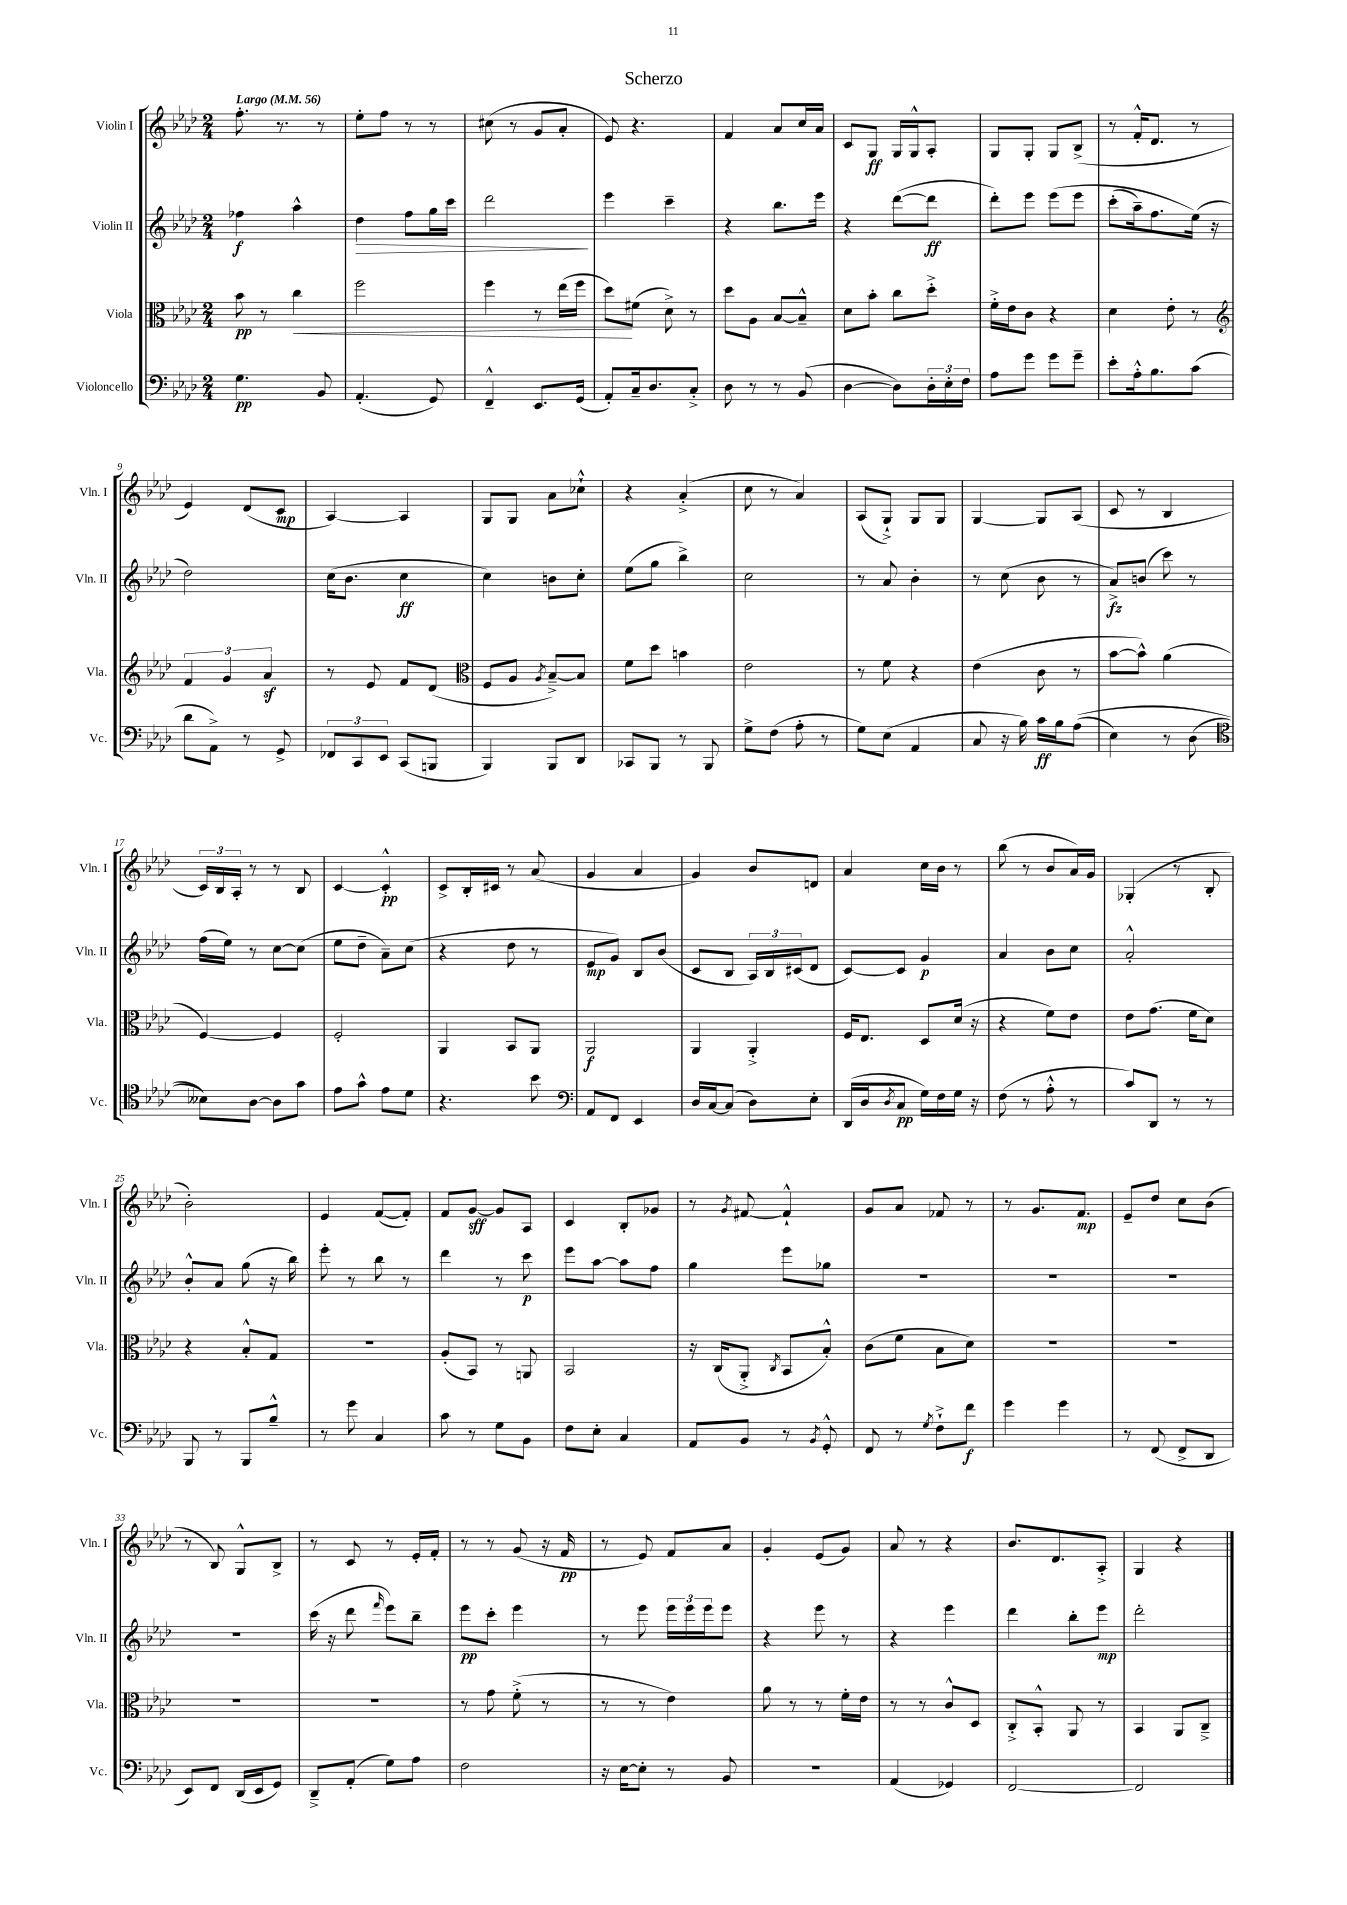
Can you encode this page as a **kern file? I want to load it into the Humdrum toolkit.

**kern	**dynam	**kern	**dynam	**kern	**dynam	**kern	**dynam
*part4	*part4	*part3	*part3	*part2	*part2	*part1	*part1
*staff4	*staff4	*staff3	*staff3	*staff2	*staff2	*staff1	*staff1
*I"Violoncello	*	*I"Viola	*	*I"Violin II	*	*I"Violin I	*
*I'Vc.	*	*I'Vla.	*	*I'Vln. II	*	*I'Vln. I	*
*clefF4	*	*clefC3	*	*clefG2	*	*clefG2	*
*k[b-e-a-d-]	*	*k[b-e-a-d-]	*	*k[b-e-a-d-]	*	*k[b-e-a-d-]	*
*M2/4	*	*M2/4	*	*M2/4	*	*M2/4	*
*MM56	*	*MM56	*	*MM56	*	*MM56	*
=1	=1	=1	=1	=1	=1	=1	=1
!	!	!	!	!	!	!LO:TX:a:B:t=Largo	!
4.G\	pp	8b-\	pp	4ff-X\	f	8.ff'\	.
.	.	8r	.	.	.	.	.
.	.	.	.	.	.	8.r	.
!	!	!	!LO:HP:b	!	!	!	!
.	.	4cc\	<	4aa-^^\	.	.	.
8BB-/	.	.	.	.	.	8r	.
=2	=2	=2	=2	=2	=2	=2	=2
!	!	!	!	!	!LO:HP:b	!	!
(4.AA-'/	.	2ff\	.	4dd-\	>	8ee-'\L	.
.	.	.	.	.	.	8ff\J	.
.	.	.	.	8ff\L	.	8r	.
8GG/)	.	.	.	16gg\L	.	8r	.
.	.	.	.	16ccc\JJ	.	.	.
=3	=3	=3	=3	=3	=3	=3	=3
4FF~^^/	.	4ff\	.	2ddd-\	.	(8cc#X\	.
.	.	.	.	.	.	8r	.
8.EE-/L	.	8r	.	.	.	8g/L	.
.	.	(16ee-\LL	.	.	.	8a-'/J	.
(16GG/Jk	.	16ff\JJ	.	.	.	.	.
.	.	.	.	.	]	.	.
=4	=4	=4	=4	=4	=4	=4	=4
8AA-'/L)	.	8dd-\L)	.	4eee-\	.	8e-/)	.
16C~/k	.	(8f#X\J	[	.	.	4.r	.
8.D-/	.	.	.	.	.	.	.
.	.	8d-^\)	.	4ccc~\	.	.	.
8C'^/J	.	8r	.	.	.	.	.
=5	=5	=5	=5	=5	=5	=5	=5
8D-\	.	8dd-\L	.	4r	.	4f/	.
8r	.	8A-\J	.	.	.	.	.
8r	.	[8B-/L	.	8.bb-\L	.	8a-/L	.
(8BB-/	.	8B-~^^/J]	.	.	.	16cc/L	.
.	.	.	.	16eee-\Jk	.	16a-/JJ	.
=6	=6	=6	=6	=6	=6	=6	=6
[4D-\	.	8d-\L	.	4r	.	8c/L	.
.	.	8b-'\J	.	.	.	8G/J	ff
8D-\L])	.	8cc\L	.	([8ddd-\L	.	16G/LL	.
.	.	.	.	.	.	16G^^/J	.
24D-'\L	.	8dd-'^\J	.	8ddd-\J]	ff	8A-'/J	.
24E-'\	.	.	.	.	.	.	.
24F\JJ	.	.	.	.	.	.	.
=7	=7	=7	=7	=7	=7	=7	=7
8A-\L	.	16f'^\LL	.	8ddd-'\L)	.	8G/L	.
.	.	16e-\J	.	.	.	.	.
8g\J	.	8c\J	.	8eee-\J	.	8G'/J	.
8g\L	.	4r	.	(8eee-\L	.	8G/L	.
8g~\J	.	.	.	8eee-\J	.	(8B-^/J	.
=8	=8	=8	=8	=8	=8	=8	=8
8e-'\L	.	4d-\	.	(8ccc'\L	.	8r	.
16A-'^^\k	.	.	.	16aa-~\k)	.	16f'^^/KL	.
8.B-\	.	.	.	8.ff\	.	8.d-/J	.
.	.	8e-'\	.	.	.	.	.
(8c\J	.	8r	.	(16ee-\Jk)	.	8r	.
.	.	.	.	16r	.	.	.
!!LO:LB:g=z
=9	=9	=9	=9	=9	=9	=9	=9
*	*	*clefG2	*	*	*	*	*
8d-\L	.	6f/	.	2dd-\)	.	4e-/)	.
8AA-^\J)	.	.	.	.	.	.	.
.	.	6g/	.	.	.	.	.
8r	.	.	.	.	.	(8d-/L	.
.	.	6a-z/	.	.	.	.	.
8GG^/	.	.	.	.	.	8c/J	mp
=10	=10	=10	=10	=10	=10	=10	=10
12FF-X/L	.	8r	.	(16cc\KL	.	[4A-/)	.
.	.	.	.	8.b-\J	.	.	.
12CC/	.	.	.	.	.	.	.
.	.	8e-/	.	.	.	.	.
12EE-/J	.	.	.	.	.	.	.
(8CC/L	.	8f/L	.	4cc\	ff	4A-/]	.
8BBBn/J	.	(8d-/J	.	.	.	.	.
=11	=11	=11	=11	=11	=11	=11	=11
*	*	*clefC3	*	*	*	*	*
4BBB-/)	.	8F/L	.	4cc\)	.	8G/L	.
.	.	8A-/J	.	.	.	8G/J	.
.	.	8qA-/	.	.	.	.	.
8BBB-/L	.	[8B-~^/L)	.	8bn\L	.	8a-\L	.
8DD-/J	.	8B-/J]	.	8cc'\J	.	8cc-X`^^\J	.
=12	=12	=12	=12	=12	=12	=12	=12
8CC-X/L	.	8f\L	.	(8ee-\L	.	4r	.
8BBB-/J	.	8dd-\J	.	8gg\J	.	.	.
8r	.	4bn\	.	4bb-^\)	.	(4a-'^/	.
8BBB-/	.	.	.	.	.	.	.
=13	=13	=13	=13	=13	=13	=13	=13
8G^\L	.	2e-\	.	2cc\	.	8cc\	.
(8F\J	.	.	.	.	.	8r	.
8A-'\	.	.	.	.	.	4a-/)	.
8r	.	.	.	.	.	.	.
=14	=14	=14	=14	=14	=14	=14	=14
8G\L)	.	8r	.	8r	.	(8A-/L	.
(8E-\J	.	8f\	.	8a-/	.	8G`^/J)	.
4AA-/	.	4r	.	4b-'\	.	8G/L	.
.	.	.	.	.	.	8G/J	.
=15	=15	=15	=15	=15	=15	=15	=15
8C/	.	(4e-\	.	8r	.	[4G/	.
16r	.	.	.	(8cc\	.	.	.
16B-\)	.	.	.	.	.	.	.
16c\LL	ff	8c\	.	8b-\	.	8G/L]	.
16B-\J	.	.	.	.	.	.	.
((8A-\J	.	8r	.	8r	.	(8A-/J	.
=16	=16	=16	=16	=16	=16	=16	=16
4E-\)	.	[8b-\L	.	8a-^/L)	fz	8c/	.
.	.	8b-^^\J])	.	(8bn/J	.	8r	.
8r	.	(4a-\	.	8ccc\)	.	4B-/	.
(8D-\	.	.	.	8r	.	.	.
!!LO:LB:g=z
=17	=17	=17	=17	=17	=17	=17	=17
*clefC4	*	*	*	*	*	*	*
8B--X\L))	.	[4F/)	.	(16ff\LL	.	24c/LL)	.
.	.	.	.	.	.	24B-/	.
.	.	.	.	16ee-\JJ)	.	.	.
.	.	.	.	.	.	24A-'/JJ	.
[8A-\J	.	.	.	8r	.	8r	.
8A-\L]	.	4F/]	.	[8cc\L	.	8r	.
8g\J	.	.	.	(8cc\J]	.	8B-/	.
=18	=18	=18	=18	=18	=18	=18	=18
8e-\L	.	2F'/	.	8ee-\L	.	[4c/	.
8g^^\J	.	.	.	8dd-~\J	.	.	.
8e-\L	.	.	.	8a-~\L)	.	4c'^^/]	pp
8d-\J	.	.	.	(8cc\J	.	.	.
=19	=19	=19	=19	=19	=19	=19	=19
4.r	.	4AA-/	.	4r	.	8c^/L	.
.	.	.	.	.	.	16B-'/L	.
.	.	.	.	.	.	16c#X/JJ	.
.	.	8BB-/L	.	8dd-\	.	8r	.
8b-\	.	8AA-/J	.	8r	.	(8a-/	.
=20	=20	=20	=20	=20	=20	=20	=20
*clefF4	*	*	*	*	*	*	*
8AA-/L	.	2AA-/	f	8e-/L	mp	4g/	.
8FF/J	.	.	.	8g/J)	.	.	.
4EE-/	.	.	.	8B-/L	.	4a-/	.
.	.	.	.	(8b-/J	.	.	.
=21	=21	=21	=21	=21	=21	=21	=21
16D-/LL	.	4AA-/	.	8c/L	.	4g/)	.
[16C/J	.	.	.	.	.	.	.
(8C/J]	.	.	.	8B-/J	.	.	.
8D-\L)	.	4AA-'^/	.	24A-/LL)	.	8b-/L	.
.	.	.	.	24B-/	.	.	.
.	.	.	.	(24c#X/J	.	.	.
8E-'\J	.	.	.	8d-/J	.	8dn/J	.
=22	=22	=22	=22	=22	=22	=22	=22
(16DD-/LL	.	16F/KL	.	[8c/L)	.	4a-/	.
16D-/J	.	8.E-/J	.	.	.	.	.
8qD-/	.	.	.	.	.	.	.
8C/J	pp	.	.	8c/J]	.	.	.
16G\LL)	.	8D-/L	.	4g/	p	16cc\LL	.
16F\	.	.	.	.	.	16b-\JJ	.
16G\JJ	.	(16d-/Jk	.	.	.	8r	.
16r	.	16r	.	.	.	.	.
=23	=23	=23	=23	=23	=23	=23	=23
(8F\	.	4r	.	4a-/	.	(8bb-\	.
8r	.	.	.	.	.	8r	.
8A-'^^\	.	8f\L)	.	8b-\L	.	8b-/L	.
8r	.	8e-\J	.	8cc\J	.	16a-/L)	.
.	.	.	.	.	.	16g/JJ	.
=24	=24	=24	=24	=24	=24	=24	=24
8c/L)	.	8e-\L	.	2a-'^^/	.	(4G-X'/	.
8DD-/J	.	(8.g\J	.	.	.	.	.
8r	.	.	.	.	.	8r	.
.	.	16f\KL	.	.	.	.	.
8r	.	8d-\J)	.	.	.	8B-'/	.
!!LO:LB:g=z
=25	=25	=25	=25	=25	=25	=25	=25
8BBB-/	.	4r	.	8b-'^^/L	.	2b-'\)	.
8r	.	.	.	8a-/J	.	.	.
8BBB-/L	.	8B-'^^/L	.	(8gg\	.	.	.
8B-~^^/J	.	8G/J	.	16r	.	.	.
.	.	.	.	16bb-\)	.	.	.
=26	=26	=26	=26	=26	=26	=26	=26
8r	.	2r	.	8eee-'\	.	4e-/	.
8g\	.	.	.	8r	.	.	.
4C/	.	.	.	8bb-\	.	([8f/L	.
.	.	.	.	8r	.	8f'/J])	.
=27	=27	=27	=27	=27	=27	=27	=27
8c\	.	(8A-'/L	.	4ddd-\	.	8f/L	.
8r	.	8BB-/J)	.	.	.	[8g/J	sff
8G\L	.	8r	.	8r	.	8g/L]	.
8BB-\J	.	8AAn/	.	8ccc\	p	8A-/J	.
=28	=28	=28	=28	=28	=28	=28	=28
8F\L	.	2BB-/	.	8eee-\L	.	4c/	.
8E-'\J	.	.	.	[8aa-\J	.	.	.
4C/	.	.	.	8aa-\L]	.	8B-'/L	.
.	.	.	.	8ff\J	.	8g-X/J	.
=29	=29	=29	=29	=29	=29	=29	=29
8AA-/L	.	16r	.	4gg\	.	8r	.
.	.	(16C/KL	.	.	.	.	.
.	.	.	.	.	.	8qg/	.
8BB-/J	.	8AA-'^/J	.	.	.	[8f#X/	.
.	.	8qC/	.	.	.	.	.
8r	.	8BB-/L	.	8eee-\L	.	4f#`^^/]	.
8qBB-/	.	.	.	.	.	.	.
8GG'^^/	.	8B-'^^/J)	.	8gg-X\J	.	.	.
=30	=30	=30	=30	=30	=30	=30	=30
8FF/	.	(8c\L	.	2r	.	8g/L	.
8r	.	8f\J	.	.	.	8a-/J	.
8qG/	.	.	.	.	.	.	.
8F`^\L	.	8B-\L	.	.	.	8f-X/	.
8f\J	f	8d-\J)	.	.	.	8r	.
=31	=31	=31	=31	=31	=31	=31	=31
4g\	.	2r	.	2r	.	8r	.
.	.	.	.	.	.	8.g/L	.
4g\	.	.	.	.	.	.	.
.	.	.	.	.	.	8.f/J	mp
=32	=32	=32	=32	=32	=32	=32	=32
8r	.	2r	.	2r	.	8e-~/L	.
(8FF/	.	.	.	.	.	8dd-/J	.
8FF^/L	.	.	.	.	.	8cc\L	.
8DD-/J	.	.	.	.	.	(8b-\J	.
!!LO:LB:g=z
=33	=33	=33	=33	=33	=33	=33	=33
8EE-/L)	.	2r	.	2r	.	8r	.
8FF/J	.	.	.	.	.	8B-/)	.
(16DD-/LL	.	.	.	.	.	8G^^/L	.
16EE-/J	.	.	.	.	.	.	.
8GG/J)	.	.	.	.	.	8B-^/J	.
=34	=34	=34	=34	=34	=34	=34	=34
8DD-~^/L	.	2r	.	(16ccc\	.	8r	.
.	.	.	.	16r	.	.	.
(8AA-'/J	.	.	.	8ddd-\	.	8c/	.
.	.	.	.	16qqfff/	.	.	.
8G\L)	.	.	.	8eee-\L)	.	8r	.
8A-\J	.	.	.	8bb-~\J	.	16e-'/LL	.
.	.	.	.	.	.	16f'/JJ	.
=35	=35	=35	=35	=35	=35	=35	=35
2F\	.	8r	.	8eee-\L	pp	8r	.
.	.	8g\	.	8ccc'\J	.	8r	.
.	.	(8f'^\	.	4eee-\	.	(8g/	.
.	.	8r	.	.	.	16r	.
.	.	.	.	.	.	16f/	pp
=36	=36	=36	=36	=36	=36	=36	=36
16r	.	8r	.	8r	.	8r	.
[16E-\KL	.	.	.	.	.	.	.
8E-'\J]	.	8r	.	8eee-\	.	8e-/)	.
8r	.	4e-\)	.	24eee-\LL	.	8f/L	.
.	.	.	.	24eee-\	.	.	.
.	.	.	.	24eee-\J	.	.	.
8BB-/	.	.	.	8eee-\J	.	8a-/J	.
=37	=37	=37	=37	=37	=37	=37	=37
2r	.	8a-\	.	4r	.	4g'/	.
.	.	8r	.	.	.	.	.
.	.	8r	.	8eee-\	.	(8e-/L	.
.	.	16f'\LL	.	8r	.	8g/J)	.
.	.	16e-\JJ	.	.	.	.	.
=38	=38	=38	=38	=38	=38	=38	=38
(4AA-/	.	8r	.	4r	.	8a-/	.
.	.	8r	.	.	.	8r	.
4GG-X/)	.	8c^^/L	.	4eee-\	.	4r	.
.	.	8D-/J	.	.	.	.	.
=39	=39	=39	=39	=39	=39	=39	=39
[2FF/	.	8C'^/L	.	4ddd-\	.	8.b-/L	.
.	.	8BB-'^^/J	.	.	.	.	.
.	.	.	.	.	.	8.d-/	.
.	.	8AA-/	.	8bb-'\L	.	.	.
.	.	8r	.	8eee-\J	mp	8A-'^/J	.
=40	=40	=40	=40	=40	=40	=40	=40
2FF/]	.	4BB-/	.	2ddd-'\	.	4G/	.
.	.	8AA-/L	.	.	.	4r	.
.	.	8C~^/J	.	.	.	.	.
==	==	==	==	==	==	==	==
*-	*-	*-	*-	*-	*-	*-	*-
